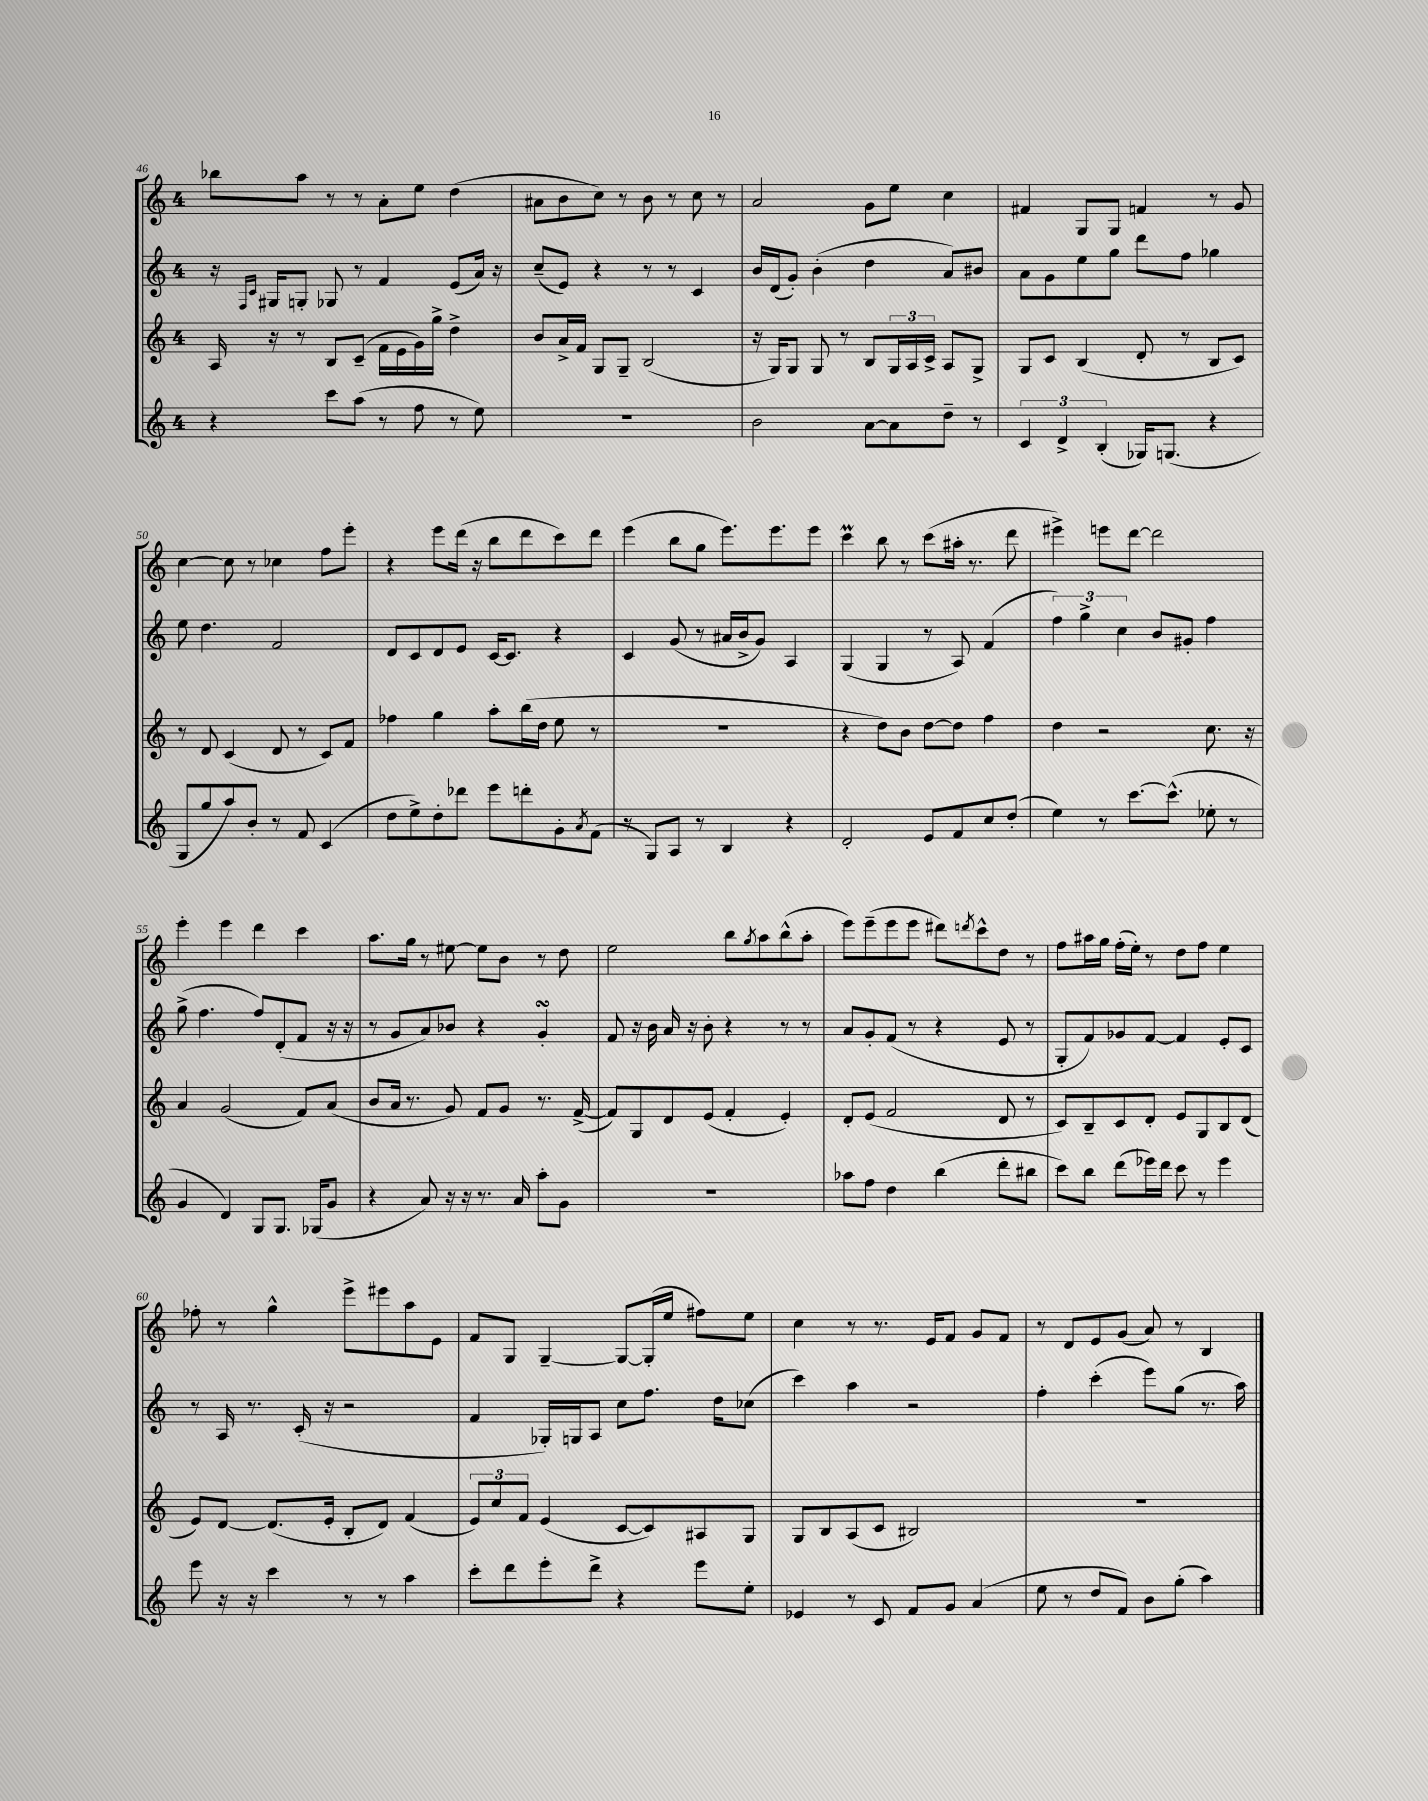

**kern	**kern	**kern	**kern
*part4	*part3	*part2	*part1
*staff4	*staff3	*staff2	*staff1
*clefG2	*clefG2	*clefG2	*clefG2
*k[]	*k[]	*k[]	*k[]
*M4/4	*M4/4	*M4/4	*M4/4
=46	=46	=46	=46
4r	16A/	16r	8bb-X\L
.	.	16qqF/LL	.
.	.	16qqc/JJ	.
.	16r	16G#X/KL	.
.	8r	8Gn'/J	8aa\J
8ccc\L	8B/L	8G-X/	8r
(8aa\J	(8c~/J	8r	8r
8r	16f\LL	4f/	8a'\L
.	16e\	.	.
8ff\	16g\)	.	8ee\J
.	16gg^\JJ	.	.
8r	4dd^\	(8e/L	(4dd\
8ee\)	.	16a/Jk)	.
.	.	16r	.
=47	=47	=47	=47
1r	8b/L	(8cc~/L	8a#X\L
.	16a^/L	8e/J)	8b\
.	16f/JJ	.	.
.	8G/L	4r	8cc\J)
.	8G~/J	.	8r
.	(2B/	8r	8b\
.	.	8r	8r
.	.	4c/	8cc\
.	.	.	8r
=48	=48	=48	=48
2b\	16r	16b/LL	2a/
.	16G/KL)	(16d/J	.
.	8G/J	8g'/J)	.
.	8G/	(4b'\	.
.	8r	.	.
[8a\L	8B/L	4dd\	8g\L
8a\]	24G/L	.	8ee\J
.	24A/	.	.
.	24c^/JJ	.	.
8dd~\J	8A/L	8a/L)	4cc\
8r	8G^/J	8b#X/J	.
=49	=49	=49	=49
6c/	8G/L	8a\L	4f#X/
.	8c/J	8g\	.
6d^/	.	.	.
.	(4B/	8ee\	8G/L
(6B'/	.	.	.
.	.	8gg\J	8G/J
16G-X/KL)	8d'/	8ddd\L	4fn/
(8.Gn/J	.	.	.
.	8r	8ff\J	.
4r	8B/L	4gg-X\	8r
.	8c/J)	.	8g/
!!LO:LB:g=z
=50	=50	=50	=50
8G/L	8r	8ee\	[4cc\
8gg/	8d/	4.dd\	.
8aa/)	(4c/	.	8cc\]
8b'/J	.	.	8r
8r	8d/	2f/	4cc-X\
8f/	8r	.	.
(4c/	8c/L)	.	8ff\L
.	8f/J	.	8eee'\J
=51	=51	=51	=51
8dd\L	4ff-X\	8d/L	4r
8ee^\)	.	8c/	.
8dd'\	4gg\	8d/	8eee\L
8ddd-X\J	.	8e/J	(16ddd\Jk
.	.	.	16r
8eee\L	8aa'\L	[16c/KL	8bb\L
.	.	8.c/J]	.
8dddn'\	(16bb\L	.	8ddd\
.	16dd\JJ	.	.
8g'\	8ee\	4r	8ccc\)
8qa/	.	.	.
(8f\J	8r	.	8ddd\J
=52	=52	=52	=52
8r	1r	4c/	(4eee\
8G/L)	.	.	.
8A/J	.	(8g/	8bb\L
8r	.	8r	8gg\J
4B/	.	16a#X/LL	8.eee\L)
.	.	16b^/J	.
.	.	8g/J)	.
.	.	.	8.eee\
4r	.	4A/	.
.	.	.	8eee\J
=53	=53	=53	=53
2d'/	4r	(4G/	4cccM\
.	8dd\L)	4G/	8bb\
.	8b\J	.	8r
8e/L	[8dd\L	8r	(8ccc\L
8f/	8dd\J]	8A/)	16aa#X'\Jk
.	.	.	8.r
8cc/	4ff\	(4f/	.
(8dd'/J	.	.	8ddd\
=54	=54	=54	=54
4ee\)	4dd\	6ff\)	4eee#X^\)
.	.	6gg^\	.
8r	2r	.	8eeen\L
.	.	6cc\	.
[8.ccc\L	.	.	[8ddd\J
.	.	8b/L	2ddd\]
(8.ccc^^\J]	.	.	.
.	.	8g#X'/J	.
8ee-X'\	8.cc\	4ff\	.
8r	.	.	.
.	16r	.	.
!!LO:LB:g=z
=55	=55	=55	=55
4g/	4a/	(8gg^\	4eee'\
.	.	4.ff\	.
4d/)	(2g/	.	4eee\
8G/L	.	8ff/L)	4ddd\
8.G/J	.	(8d'/	.
.	8f/L)	8f/J	4ccc\
(16G-X/KL	.	.	.
8g/J	(8a/J	16r	.
.	.	16r	.
=56	=56	=56	=56
4r	8b/L	8r	8.aa\L
.	16a/Jk	8g/L	.
.	8.r	.	16gg\Jk
8a/)	.	8a/)	8r
16r	8g/)	8b-X/J	[8ee#X\
16r	.	.	.
8.r	8f/L	4r	8ee#\L]
.	8g/J	.	8b\J
16a/	.	.	.
8aa'\L	8.r	4gsSSS'/	8r
8g\J	.	.	8dd\
.	([16f^/	.	.
=57	=57	=57	=57
1r	8f/L])	8f/	2ee\
.	8G/	16r	.
.	.	16b\	.
.	8d/	16a/	.
.	.	16r	.
.	(8e/J	8b'\	.
.	4f'/	4r	8bb\L
.	.	.	8qgg/
.	.	.	8aa\
.	4e'/)	8r	(8bb^^\
.	.	8r	8aa'\J
=58	=58	=58	=58
8aa-X\L	8d'/L	8a/L	8eee\L)
8ff\J	(8e/J	8g'/	(8eee~\
4dd\	2f/	(8f/J	8eee\
.	.	8r	8eee\J
(4bb\	.	4r	8ddd#X\L)
.	.	.	8qdddn/
.	.	.	8ccc^^\
8ddd'\L	8d/	8e/	8dd\J
8bb#X\J	8r	8r	8r
=59	=59	=59	=59
8ccc\L)	8c/L)	8G'/L	8ff\L
8bb\J	8B~/	8f/)	16aa#X\L
.	.	.	16gg\JJ
(8ddd\L	8c/	8g-X/	(16ff'\LL
.	.	.	16ee'\JJ)
16eee-X\L)	8d'/J	[8f/J	8r
16ddd\JJ	.	.	.
8ccc\	8e/L	4f/]	8dd\L
8r	8G/	.	8ff\J
4eee-\	8B/	8e'/L	4ee\
.	(8d/J	8c/J	.
!!LO:LB:g=z
=60	=60	=60	=60
8eee\	8e/L)	8r	8ff-X'\
16r	[8d/J	16A/	8r
16r	.	8.r	.
4ccc\	(8.d/L]	.	4gg^^\
.	.	(16c'/	.
.	16e'/Jk	16r	.
8r	8B'/L	2r	8eee^\L
8r	8d/J)	.	8eee#X\
4aa\	(4f/	.	8aa\
.	.	.	8e\J
=61	=61	=61	=61
8ccc'\L	12e/L)	4f/	8f/L
.	12cc/	.	.
8ddd\	.	.	8G/J
.	12f/J	.	.
8eee'\	(4e/	16G-X'/LL)	[4G~/
.	.	16Gn/J	.
8ddd^\J	.	8A/J	.
4r	[8c/L	8cc\L	8G/L_
.	8c/])	8.ff\J	(16G'/L]
.	.	.	16ee/JJ
8eee\L	8A#X/	.	8ff#X\L)
.	.	16dd\KL	.
8ee'\J	8G/J	(8cc-X\J	8ee\J
=62	=62	=62	=62
4e-X/	8G/L	4ccc\)	4cc\
.	8B/	.	.
8r	(8A/	4aa\	8r
8c/	8c/J	.	8.r
8f/L	2B#X/)	2r	.
.	.	.	16e/KL
8g/J	.	.	8f/J
(4a/	.	.	8g/L
.	.	.	8f/J
=63	=63	=63	=63
8ee\	1r	4ff'\	8r
8r	.	.	8d/L
8dd/L	.	(4ccc'\	8e/
8f/J)	.	.	(8g/J
8b\L	.	8eee\L)	8a/)
(8gg'\J	.	(8gg\J	8r
4aa\)	.	8.r	4B/
.	.	16aa\)	.
==	==	==	==
*-	*-	*-	*-
